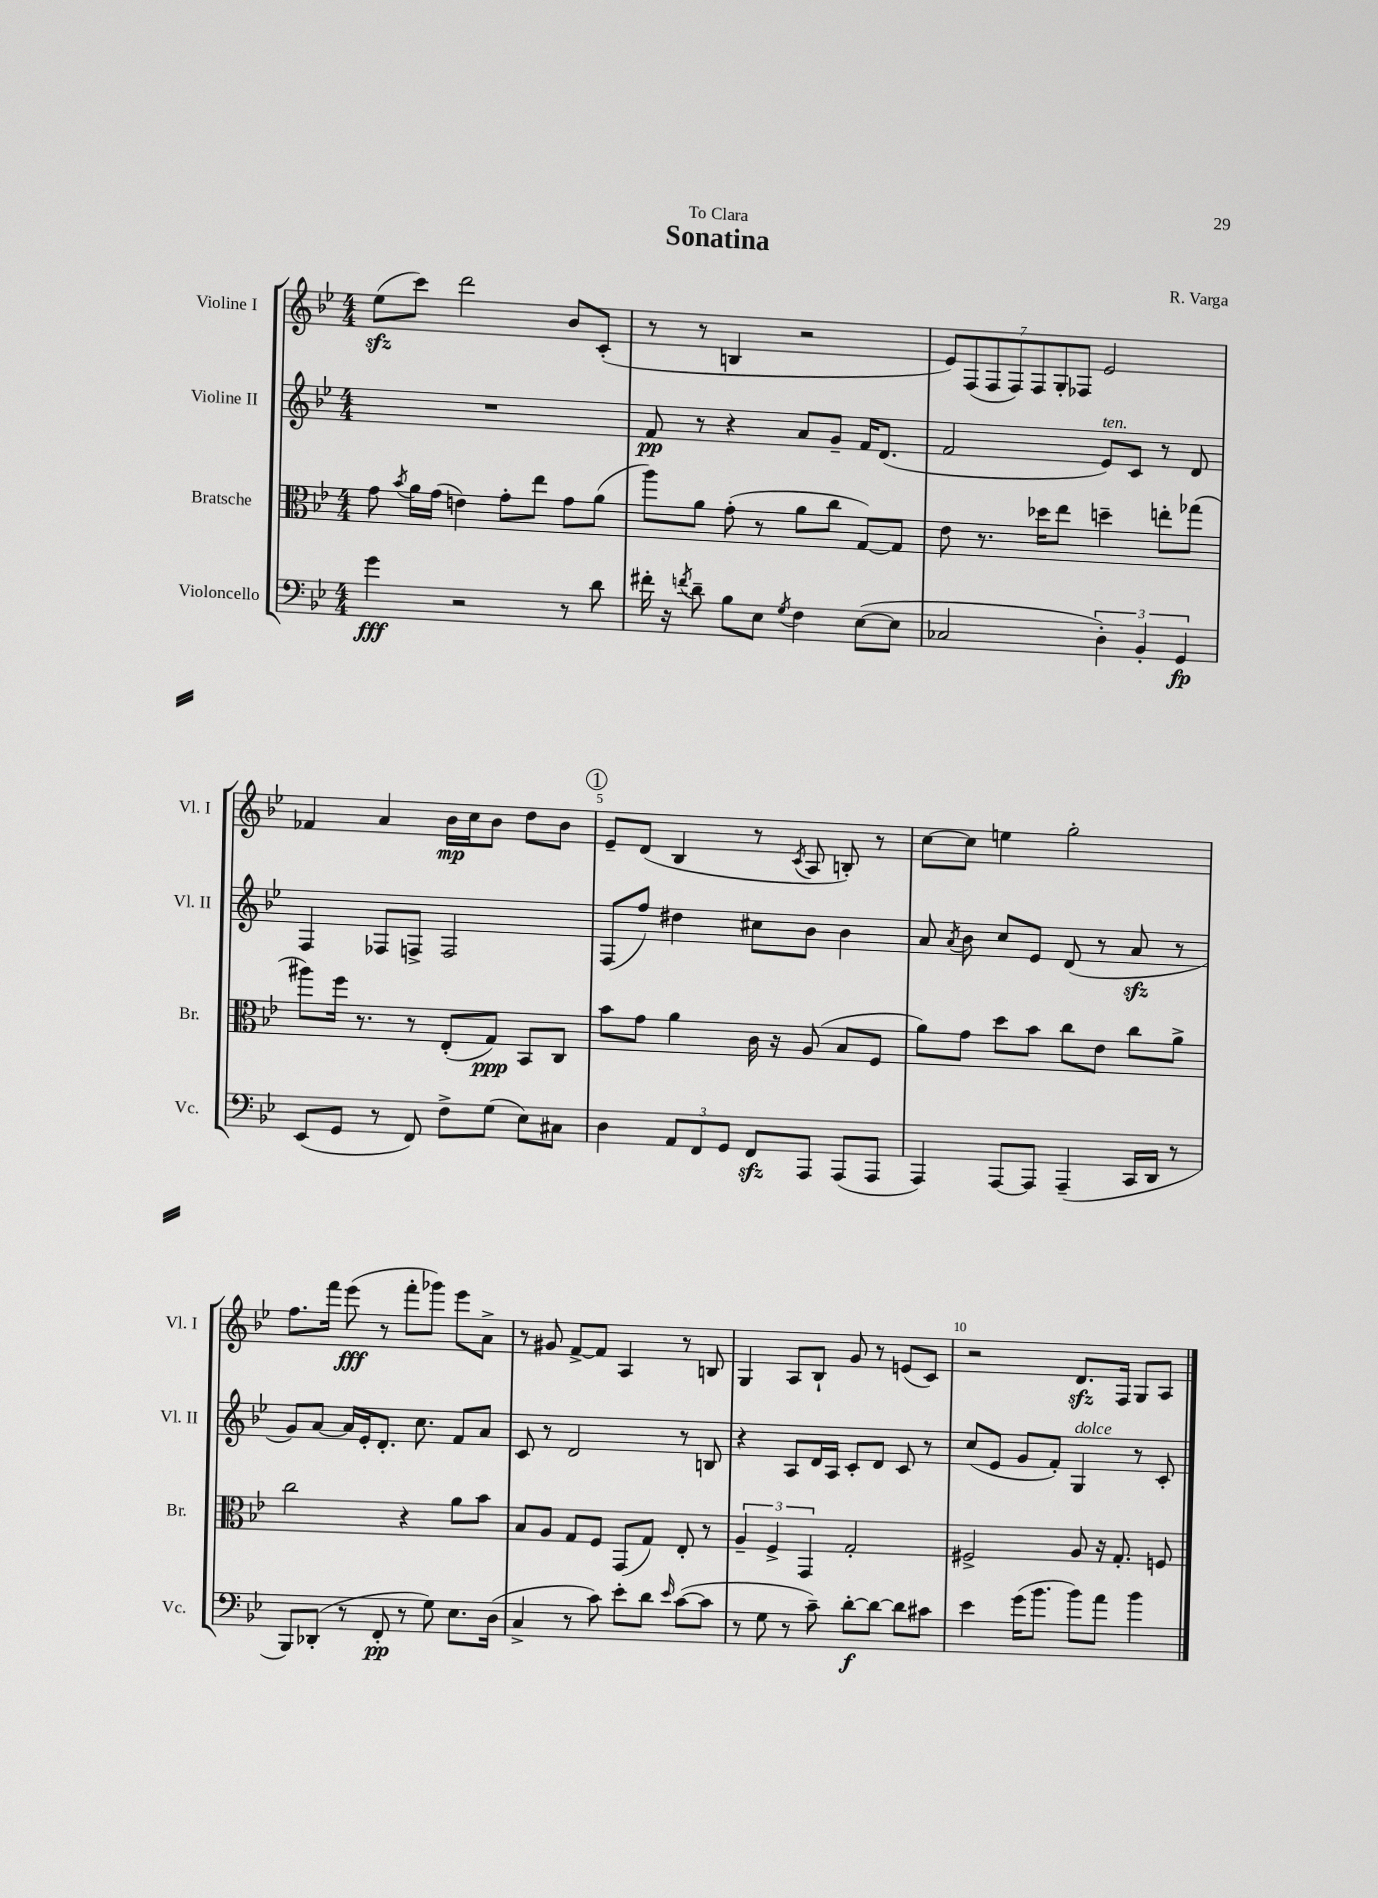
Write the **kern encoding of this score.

**kern	**dynam	**kern	**dynam	**kern	**dynam	**kern	**dynam
*part4	*part4	*part3	*part3	*part2	*part2	*part1	*part1
*staff4	*staff4	*staff3	*staff3	*staff2	*staff2	*staff1	*staff1
*I"Violoncello	*	*I"Bratsche	*	*I"Violine II	*	*I"Violine I	*
*I'Vc.	*	*I'Br.	*	*I'Vl. II	*	*I'Vl. I	*
*clefF4	*	*clefC3	*	*clefG2	*	*clefG2	*
*k[b-e-]	*	*k[b-e-]	*	*k[b-e-]	*	*k[b-e-]	*
*M4/4	*	*M4/4	*	*M4/4	*	*M4/4	*
=1	=1	=1	=1	=1	=1	=1	=1
4g\	fff	8g\	.	1r	.	(8ee-zz\L	.
.	.	8qb-/	.	.	.	.	.
.	.	16a\LL	.	.	.	8ccc\J)	.
.	.	(16g\JJ	.	.	.	.	.
2r	.	4en\)	.	.	.	2ddd\	.
.	.	8g'\L	.	.	.	.	.
.	.	8ee-\J	.	.	.	.	.
8r	.	8g\L	.	.	.	8b-/L	.
8d\	.	(8a\J	.	.	.	(8c'/J	.
=2	=2	=2	=2	=2	=2	=2	=2
16f#X'\	.	8aa\L)	.	8f/	pp	8r	.
16r	.	.	.	.	.	.	.
8qfn/	.	.	.	.	.	.	.
8d~\	.	8a\J	.	8r	.	8r	.
8B-\L	.	(8g'\	.	4r	.	4Bn/	.
8E-\J	.	8r	.	.	.	.	.
8qG/	.	.	.	.	.	.	.
4F\	.	8a\L	.	8a/L	.	2r	.
.	.	8cc\J	.	8g~/J	.	.	.
([8E-\L	.	[8G/L)	.	16f/KL	.	.	.
.	.	.	.	(8.d/J	.	.	.
8E-\J]	.	8G/J]	.	.	.	.	.
=3	=3	=3	=3	=3	=3	=3	=3
2C-X/	.	8e-\	.	2f/	.	14e-/L)	.
.	.	.	.	.	.	(14F/	.
.	.	8.r	.	.	.	.	.
.	.	.	.	.	.	14F/	.
.	.	.	.	.	.	14F/)	.
.	.	.	.	.	.	14F/	.
.	.	16dd-X\KL	.	.	.	.	.
.	.	.	.	.	.	14G'/	.
.	.	8ee-\J	.	.	.	.	.
.	.	.	.	.	.	14F-X/J	.
!	!	!	!	!LO:TX:a:i:t=ten.	!	!	!
6D'\)	.	4ddn~\	.	8e-/L)	.	2e-/	.
.	.	.	.	8c/J	.	.	.
6BB-'/	.	.	.	.	.	.	.
.	.	8een'\L	.	8r	.	.	.
6GG/	fp	.	.	.	.	.	.
.	.	(8gg-X\J	.	8d/	.	.	.
!!LO:LB:g=z
=4	=4	=4	=4	=4	=4	=4	=4
(8EE-/L	.	8aa#X\L)	.	4F/	.	4f-X/	.
8GG/J	.	16ff\Jk	.	.	.	.	.
.	.	8.r	.	.	.	.	.
8r	.	.	.	8F-X/L	.	4a/	.
8FF/)	.	8r	.	8Fn^/J	.	.	.
8F^\L	.	(8E-'/L	.	2F/	.	16b-\LL	mp
.	.	.	.	.	.	16cc\J	.
(8G\J	.	8G/J)	ppp	.	.	8b-\J	.
8E-\L)	.	8BB-/L	.	.	.	8dd\L	.
8C#X\J	.	8C/J	.	.	.	8b-\J	.
!!LO:REH:place=s1:t=1
=5	=5	=5	=5	=5	=5	=5	=5
4D\	.	8b-\L	.	(8F/L	.	8e-~/L	.
.	.	8g\J	.	8ff/J)	.	(8d/J	.
12AA/L	.	4a\	.	4dd#X\	.	4B-/	.
12FF/	.	.	.	.	.	.	.
12GG/J	.	.	.	.	.	.	.
8FFzz/L	.	16c\	.	8cc#X\L	.	8r	.
.	.	16r	.	.	.	.	.
.	.	.	.	.	.	8qc/	.
8AAA/J	.	(8A/	.	8b-\J	.	8A/	.
(8AAA/L	.	8B-/L	.	4b-\	.	8Bn'/)	.
8AAA/J	.	8F/J	.	.	.	8r	.
=6	=6	=6	=6	=6	=6	=6	=6
4AAA/)	.	8a\L)	.	8a/	.	[8cc\L	.
.	.	.	.	8qa/	.	.	.
.	.	8g\J	.	8b-\	.	8cc\J]	.
[8AAA/L	.	8dd\L	.	8cc/L	.	4een\	.
8AAA/J]	.	8b-\J	.	8e-/J	.	.	.
(4AAA~/	.	8cc\L	.	(8d/	.	2gg'\	.
.	.	8e-\J	.	8r	.	.	.
16CC/LL	.	8cc\L	.	8azz/	.	.	.
16DD/JJ	.	.	.	.	.	.	.
8r	.	8a^\J	.	8r	.	.	.
!!LO:LB:g=z
=7	=7	=7	=7	=7	=7	=7	=7
8BBB-/L)	.	2cc\	.	8g/L)	.	8.ff\L	.
(8DD-X'/J	.	.	.	[8a/J	.	.	.
.	.	.	.	.	.	16fff\Jk	.
8r	.	.	.	16a/LL]	.	(8eee-\	fff
.	.	.	.	16e-'/J	.	.	.
8FF'/	pp	.	.	8.d'/J	.	8r	.
8r	.	4r	.	.	.	8fff'\L	.
.	.	.	.	8.cc\	.	.	.
8G\)	.	.	.	.	.	8ggg-X\J)	.
8.E-\L	.	8a\L	.	8f/L	.	8eee-\L	.
.	.	8b-\J	.	8a/J	.	8a^\J	.
(16D\Jk	.	.	.	.	.	.	.
=8	=8	=8	=8	=8	=8	=8	=8
4C^/	.	8B-/L	.	8c/	.	8r	.
.	.	8A/J	.	8r	.	8g#X/	.
8r	.	8G/L	.	2d/	.	[8f^/L	.
8c\)	.	8F/J	.	.	.	8f/J]	.
8e-'\L	.	(8GG/L	.	.	.	4A/	.
8d\J	.	8G/J)	.	.	.	.	.
16qqe-/	.	.	.	.	.	.	.
([8c\L	.	8E-'/	.	8r	.	8r	.
8c\J]	.	8r	.	8Bn/	.	8Bn/	.
=9	=9	=9	=9	=9	=9	=9	=9
8r	.	6A~/	.	4r	.	4G/	.
8G\	.	.	.	.	.	.	.
.	.	6F^/	.	.	.	.	.
8r	.	.	.	8A/L	.	8A/L	.
.	.	6GG/	.	.	.	.	.
8c~\)	.	.	.	16d/L	.	8B-`/J	.
.	.	.	.	16A/JJ	.	.	.
[8d'\L	f	2G'/	.	8c'/L	.	8g/	.
8d\J_	.	.	.	8d/J	.	8r	.
8d\L]	.	.	.	8c/	.	(8en/L	.
8c#X\J	.	.	.	8r	.	8c/J)	.
=10	=10	=10	=10	=10	=10	=10	=10
4e-\	.	2F#X^/	.	(8cc/L	.	2r	.
.	.	.	.	8e-/J	.	.	.
(16g\KL	.	.	.	8g/L	.	.	.
8.b-\J	.	.	.	.	.	.	.
.	.	.	.	8f'/J)	.	.	.
!	!	!	!	!LO:TX:a:i:t=dolce	!	!	!
8b-\L)	.	8A/	.	4G/	.	8.dzz/L	.
8a\J	.	16r	.	.	.	.	.
.	.	8.G'/	.	.	.	16F/Jk	.
4b-\	.	.	.	8r	.	8G/L	.
.	.	8Fn/	.	8c'/	.	8A/J	.
==	==	==	==	==	==	==	==
*-	*-	*-	*-	*-	*-	*-	*-
